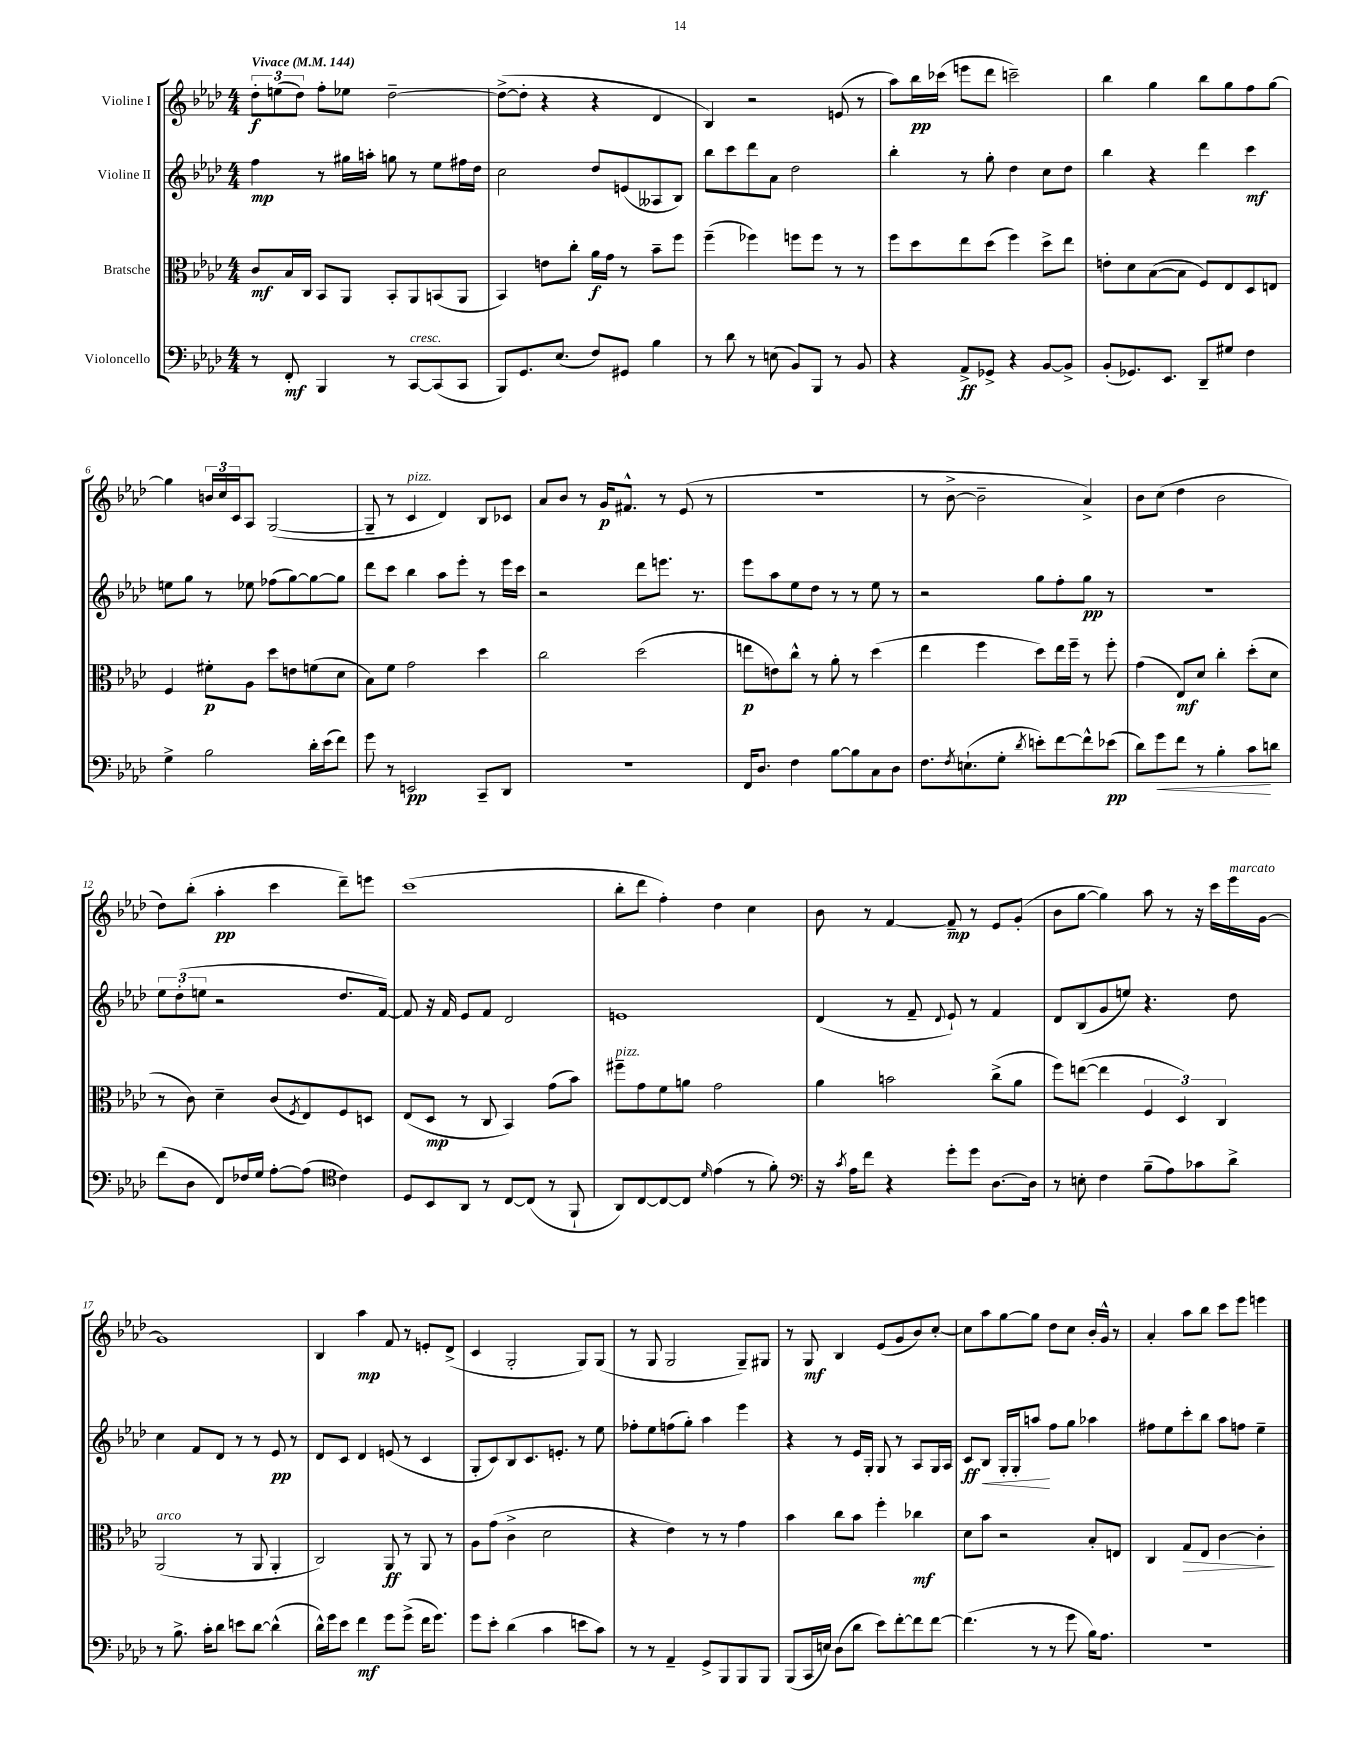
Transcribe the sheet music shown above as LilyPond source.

<<
\new StaffGroup <<
\new Staff = "s0" \with { instrumentName = "Violine I" } {
    \clef treble \key aes \major \numericTimeSignature \time 4/4 \tempo "Vivace" 4 = 144
    \tuplet 3/2 { des''8-.\f e''8( des''8) } f''8-. ees''8 des''2~-- |
    des''8~->( des''8-. r4 r4 des'4 |
    bes4) r2 e'8( r8 |
    aes''8) bes''16\pp ces'''16( e'''8 des'''8 c'''2--) |
    bes''4 g''4 bes''8 g''8 f''8 g''8~ |
    g''4 \tuplet 3/2 { b'16 c''16 c'16 } aes8 g2~( |
    g8-- r8 c'4^\markup { \italic "pizz." } des'4) bes8 ces'8 |
    aes'8 bes'8 r8 g'16\p fis'8.-^ r8 ees'8( r8 |
    R1 |
    r8 bes'8~-> bes'2-- aes'4->) |
    bes'8 c''8( des''4 bes'2 |
    des''8) bes''8-.( aes''4-.\pp c'''4 des'''8--) e'''8 |
    c'''1( |
    bes''8-. des'''8 f''4-.) des''4 c''4 |
    bes'8 r8 f'4~ f'8--\mp r8 ees'8 g'8-.( |
    bes'8 g''8~ g''4) aes''8 r8 r16 c'''16 ees'''16^\markup { \italic "marcato" } g'16~ |
    g'1 |
    bes4 aes''4\mp f'8 r8 e'8-. des'8->( |
    c'4 g2-. g8) g8( |
    r8 g8 g2 g8--) gis8 |
    r8 g8\mf bes4 ees'8( g'8 bes'8) c''8~-. |
    c''8 aes''8 g''8~ g''8 des''8 c''8 bes'16-. g'16-^ r8 |
    aes'4-. aes''8 bes''8 c'''8 ees'''8 e'''4 \bar "|." |
}
\new Staff = "s1" \with { instrumentName = "Violine II" } {
    \clef treble \key aes \major \numericTimeSignature \time 4/4
    f''4\mp r8 gis''16 a''16-. g''8 r8 ees''8 fis''16 des''16 |
    c''2 des''8 e'8( aeses8 bes8) |
    bes''8 c'''8 des'''8 aes'8 des''2 |
    bes''4-. r8 g''8-. des''4 c''8 des''8 |
    bes''4 r4 des'''4 c'''4\mf |
    e''8 g''8 r8 ees''8 fes''8( g''8~) g''8~ g''8 |
    des'''8 c'''8 bes''4 aes''8 ees'''8-. r8 ees'''16 c'''16 |
    r2 des'''8 e'''8. r8. |
    ees'''8 aes''8 ees''8 des''8 r8 r8 ees''8 r8 |
    r2 g''8 f''8-. g''8\pp r8 |
    R1 |
    \tuplet 3/2 { ees''8 des''8-.( e''8 } r2 des''8. f'16~) |
    f'8 r16 f'16 ees'8 f'8 des'2 |
    e'1 |
    des'4( r8 f'8-- \appoggiatura { des'8 } ees'8-!) r8 f'4 |
    des'8 bes8( g'8 e''8) r4. des''8 |
    c''4 f'8 des'8 r8 r8 ees'8\pp r8 |
    des'8 c'8 des'4 e'8( r8 c'4 |
    g8-. c'8) bes8 c'8. e'8.-. r8 ees''8 |
    fes''8-. ees''8 f''8( g''8-.) aes''4 ees'''4 |
    r4 r8 ees'16 g16-. g8 r8 aes8 g16 aes16 |
    c'8\ff\< bes8 g16-. g16-. a''8\! f''8 g''8 aes''4 |
    fis''8 ees''8 c'''8-. bes''8 aes''8 f''8 ees''4-- \bar "|." |
}
\new Staff = "s2" \with { instrumentName = "Bratsche" } {
    \clef alto \key aes \major \numericTimeSignature \time 4/4
    c'8\mf bes16 c16 bes,8 aes,8 bes,8-. aes,8 b,8( aes,8 |
    bes,4) e'8 c''8-. aes'16\f g'16 r8 bes'8-- f''8 |
    f''4--( fes''4) f''8 f''8 r8 r8 |
    f''8 des''8 ees''8 des''8( f''4) des''8-> ees''8 |
    e'8-. des'8 bes8~( bes8 f8) ees8 des8 e8 |
    f4 fis'8-.\p aes8 des''8 e'8 f'8( des'8 |
    bes8) f'8 g'2 des''4 |
    c''2 des''2( |
    e''8\p e'8) c''8-^ r8 aes'8-. r8 des''4( |
    ees''4 f''4 des''8) ees''16 f''16-- r8 f''8-. |
    g'4( ees8\mf) des'8 c''4-. des''8-.( des'8 |
    r8 c'8) des'4-- c'8( \acciaccatura { f8 } ees8) f8 d8 |
    ees8( des8\mp r8 c8 bes,4) g'8( bes'8) |
    fis''8--^\markup { \italic "pizz." } g'8 f'8 a'8 g'2 |
    aes'4 b'2 c''8->( aes'8 |
    f''8) e''8~( e''4 \tuplet 3/2 { f4 des4) c4 } |
    aes,2^\markup { \italic "arco" }( r8 aes,8 aes,4-. |
    c2) aes,8\ff r8 aes,8 r8 |
    aes8 g'8( c'4-> des'2 |
    r4 ees'4) r8 r8 g'4 |
    bes'4 c''8 bes'8 f''4-. ces''4\mf |
    des'8 bes'8 r2 bes8-. e8 |
    c4 g8\> ees8 c'4~ c'4-.\! \bar "|." |
}
\new Staff = "s3" \with { instrumentName = "Violoncello" } {
    \clef bass \key aes \major \numericTimeSignature \time 4/4
    r8 f,8-.\mf bes,,4 r8 c,8~^\markup { \italic "cresc." } c,8( c,8 |
    bes,,8) g,8. ees8.( f8) gis,8 bes4 |
    r8 des'8 r8 e8( bes,8) bes,,8 r8 bes,8 |
    r4 aes,8->\ff ges,8-> r4 bes,8~ bes,8-> |
    bes,8-.( ges,8.) ees,8. des,8-- gis8 f4 |
    g4-> bes2 des'16-. ees'16( f'8) |
    g'8 r8 e,2\pp c,8-- des,8 |
    r1 |
    f,16 des8. f4 bes8~ bes8 c8 des8 |
    f8. \acciaccatura { f8 } e8.-!( g8-. \acciaccatura { des'8 } e'8-.) f'8~ f'8-^ ees'8\pp( |
    des'8) g'8\< f'8 r8 bes4-. c'8\! d'8 |
    f'8( des8 f,8) fes16 g16 aes8~-. aes8( \clef tenor c'4) |
    des8 bes,8 aes,8 r8 c8~ c8( r8 f,8-! |
    aes,8) c8~ c8~ c8 \grace { des'16 } ees'4( r8 f'8-.) |
    \clef bass r16 \acciaccatura { c'8 } aes16 f'8 r4 g'8-. g'8 des8.~ des16 |
    r8 e8-. f4 bes8--( aes8) ces'8 des'8-> |
    r8 bes8.-> c'16-. des'8 e'8 des'8~ des'4-^( |
    des'16-^) g'16 ees'8 f'4\mf g'8 g'8->( f'16 g'8.) |
    g'8 ees'8-. des'4( c'4 e'8 c'8) |
    r8 r8 aes,4-- g,8-> bes,,8 bes,,8 bes,,8 |
    bes,,8( c,16 e16) des8( des'8 ees'8) f'8~-. f'8 f'8~ |
    f'4.( r8 r8 g'8 bes16) aes8. |
    R1 \bar "|." |
}
>>
>>
